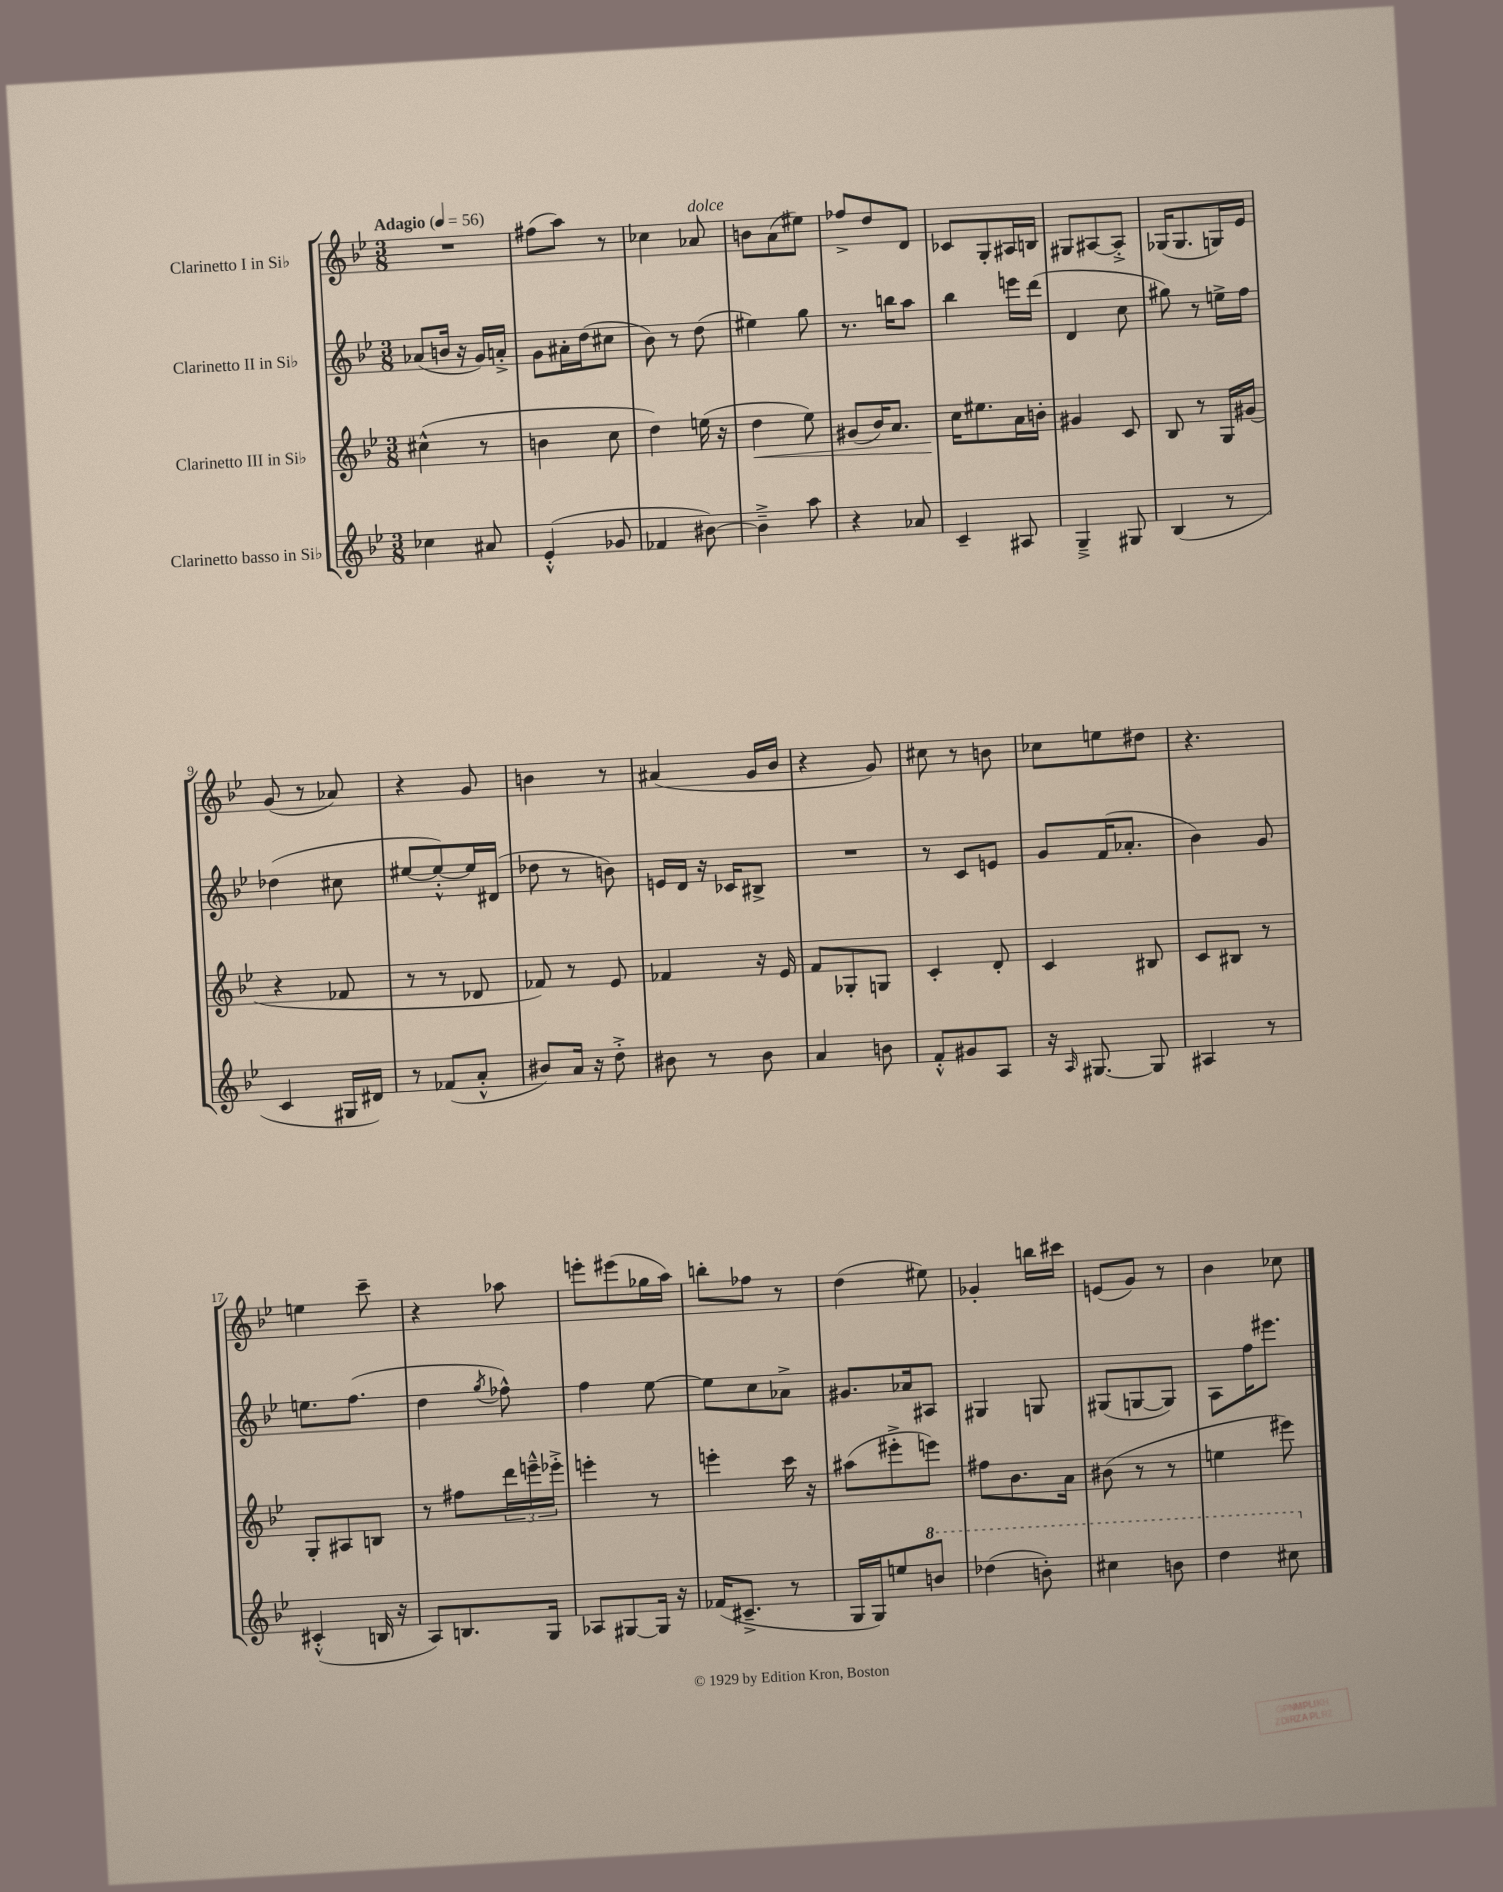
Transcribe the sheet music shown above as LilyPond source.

<<
\new StaffGroup <<
\new Staff = "s0" \with { instrumentName = "Clarinetto I in Sib" } {
    \clef treble \key bes \major \numericTimeSignature \time 3/8 \tempo "Adagio" 4 = 56
    R4. |
    fis''8( a''8) r8 |
    ces''4 aes'8^\markup { \italic "dolce" } |
    b'8 a'8( eis''8) |
    fes''8-> d''8 d'8 |
    ces'8 g8-. ais16 b16 |
    gis8 ais8~ ais8-.-> |
    ges16( ges8. g16) ees'16 |
    g'8( r8 aes'8) |
    r4 g'8 |
    b'4 r8 |
    ais'4( g'16 bes'16 |
    r4 g'8) |
    cis''8 r8 b'8 |
    ces''8 e''8 dis''8 |
    r4. |
    e''4 c'''8-- |
    r4 aes''8 |
    e'''8-. eis'''8( ges''16 a''16) |
    b''8-. fes''8 r8 |
    d''4( eis''8) |
    ges'4-. b''16 cis'''16 |
    e'8( g'8) r8 |
    bes'4 ces''8 \bar "|." |
}
\new Staff = "s1" \with { instrumentName = "Clarinetto II in Sib" } {
    \clef treble \key bes \major \numericTimeSignature \time 3/8
    aes'8( b'16 r16 g'16) a'16-.-> |
    g'8 ais'16-. d''16( cis''8 |
    bes'8) r8 d''8( |
    eis''4) g''8 |
    r8. b''16 a''8 |
    bes''4 e'''16 d'''16( |
    d'4 c''8 |
    gis''8) r8 e''16-> f''16 |
    des''4( cis''8 |
    eis''8~ eis''8~-.-^) eis''16 dis'16( |
    des''8 r8 b'8) |
    e'16 d'16 r16 ces'16 bis8-> |
    R4. |
    r8 c'8 e'8 |
    g'8 f'16( aes'8.-. |
    bes'4) g'8 |
    e''8. f''8.( |
    d''4 \acciaccatura { g''8 } fes''8-^) |
    f''4 ees''8~ |
    ees''8 c''8 aes'8-> |
    gis'8. aes'16 ais8 |
    gis4 g8 |
    gis8( g8~ g8) |
    a8 f''16 eis'''8. \bar "|." |
}
\new Staff = "s2" \with { instrumentName = "Clarinetto III in Sib" } {
    \clef treble \key bes \major \numericTimeSignature \time 3/8
    cis''4-^( r8 |
    b'4 c''8 |
    d''4) e''16( r16 |
    d''4\< ees''8) |
    gis'8( bes'16) a'8. |
    c''16\! eis''8. a'16 b'16-. |
    gis'4 c'8 |
    bes8 r8 g16 gis'16( |
    r4 fes'8 |
    r8 r8 des'8 |
    fes'8) r8 ees'8 |
    fes'4 r16 ees'16 |
    f'8 ges8-. g8 |
    c'4-. d'8-. |
    c'4 bis8 |
    c'8 bis8 r8 |
    g8-. ais8 b8 |
    r8 fis''8 \tuplet 3/2 { d'''16 e'''16---^ ees'''16-.-> } |
    e'''4-. r8 |
    e'''4-. c'''16 r16 |
    ais''8( eis'''8-.-> e'''8) |
    fis''8 bes'8. a'16 |
    bis'8( r8 r8 |
    e''4 eis'''8) \bar "|." |
}
\new Staff = "s3" \with { instrumentName = "Clarinetto basso in Sib" } {
    \clef treble \key bes \major \numericTimeSignature \time 3/8
    ces''4 ais'8 |
    ees'4-.-^( ges'8 |
    fes'4 bis'8~) |
    bis'4---> a''8 |
    r4 aes'8 |
    c'4-- ais8 |
    g4---> gis8 |
    bes4( r8 |
    c'4 gis16 dis'16) |
    r8 fes'8( a'8-.-^ |
    bis'8) a'16 r16 d''8-.-> |
    bis'8 r8 bis'8 |
    a'4 b'8 |
    f'8-.-^ gis'8 a8 |
    r16 \grace { a16 } gis8.~ gis8 |
    ais4 r8 |
    cis'4-.-^( b16 r16 |
    a8) b8. g16 |
    aes8 gis8~ gis16 r16 |
    fes'16( cis'8.---> r8 |
    g16 g16) e''8 \ottava #1 b''8 |
    des'''4( b''8-.) |
    cis'''4 b''8 |
    d'''4 cis'''8 \ottava #0 \bar "|." |
}
>>
>>
